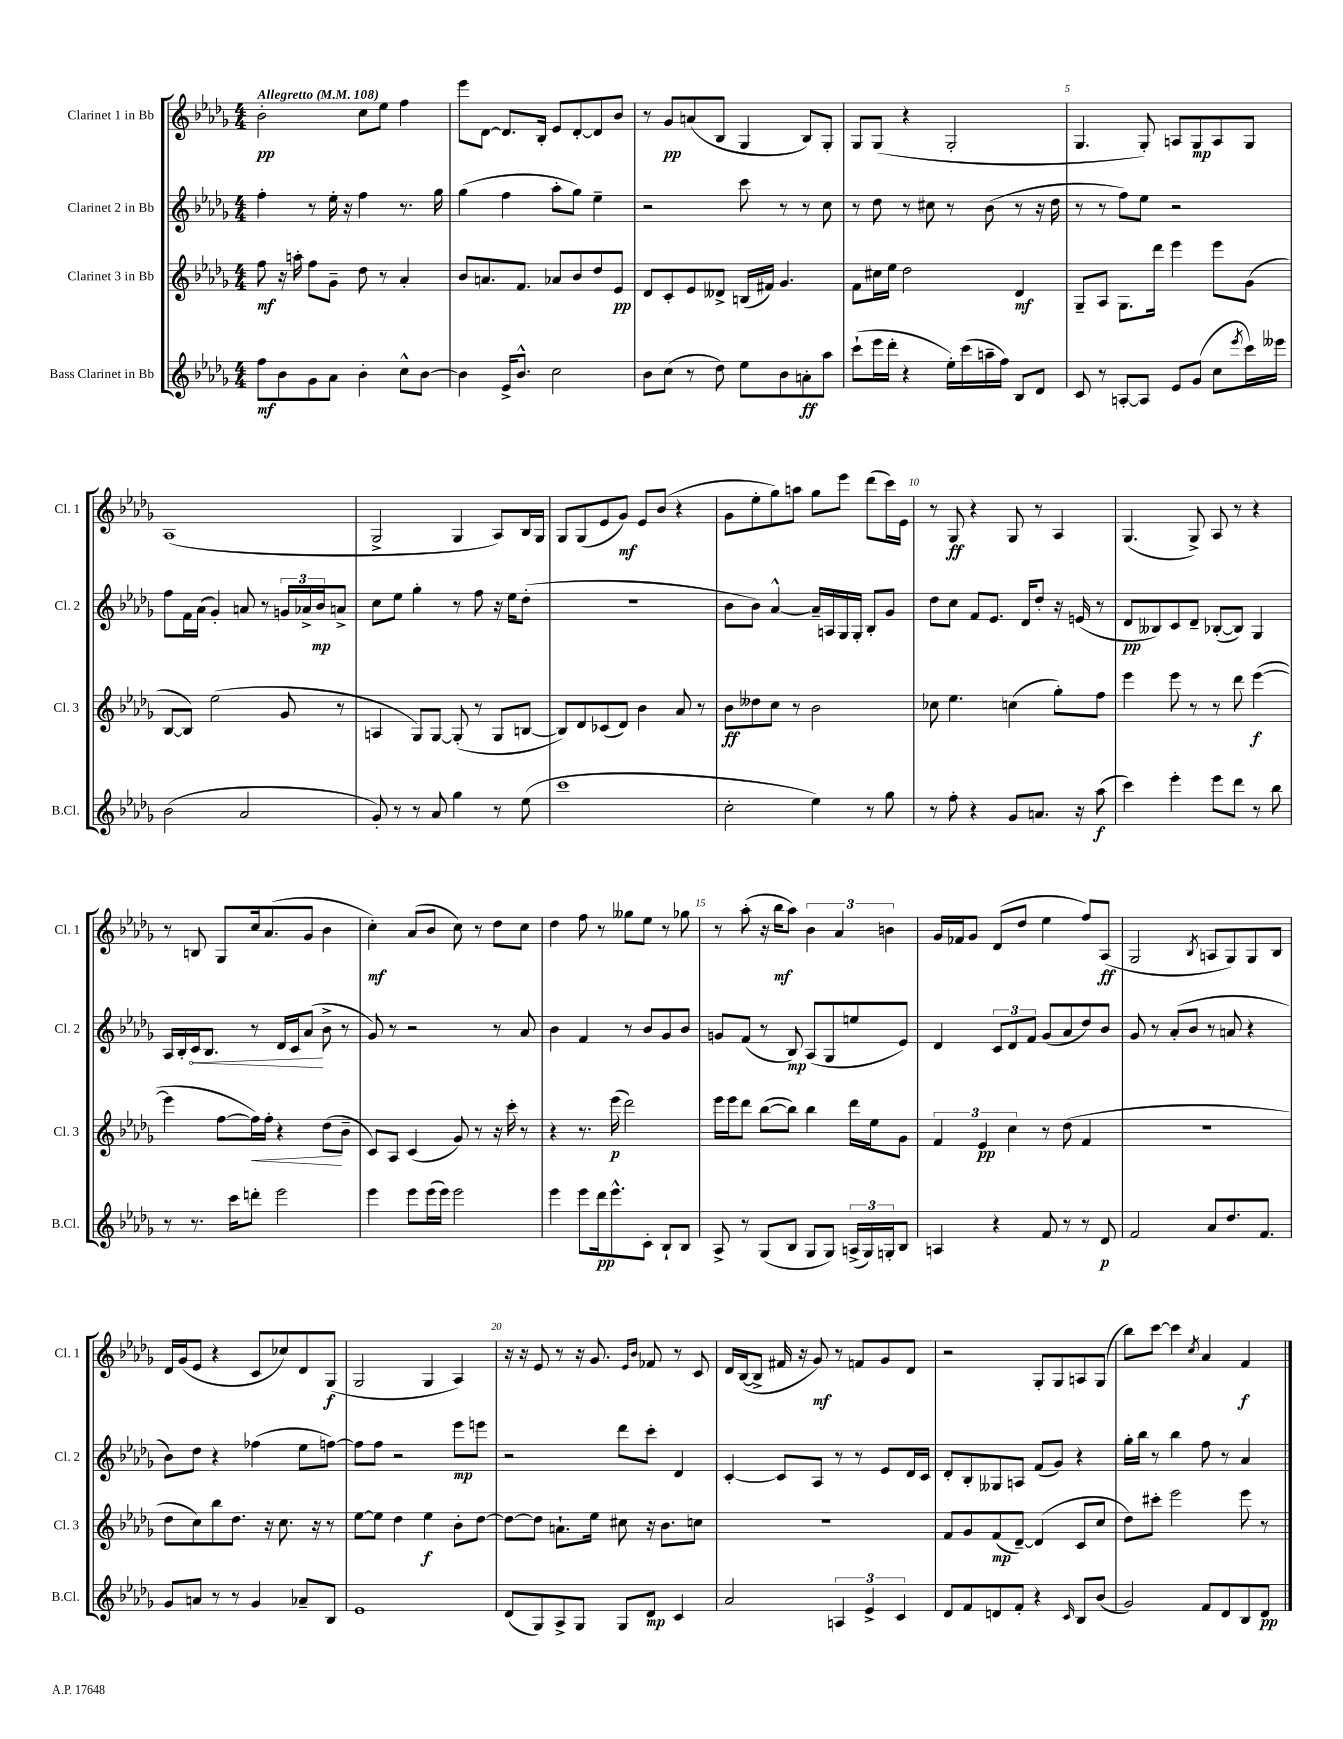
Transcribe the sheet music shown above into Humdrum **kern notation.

**kern	**kern	**kern	**kern
*staff4	*staff3	*staff2	*staff1
*clefG2	*clefG2	*clefG2	*clefG2
*k[b-e-a-d-g-]	*k[b-e-a-d-g-]	*k[b-e-a-d-g-]	*k[b-e-a-d-g-]
*M4/4	*M4/4	*M4/4	*M4/4
*MM108	*MM108	*MM108	*MM108
8ff\L	8ff\	4ff'\	2b-'\
8b-\	16r	.	.
.	16aa'\	.	.
8g-\	8ff\L	8r	.
8a-\J	8g-~\J	16ee-'\	.
.	.	16r	.
4b-'\	8dd-\	4ff\	8cc\L
.	8r	.	8ee-\J
8cc^^\L	4a-'/	8.r	4ff\
[8b-\J	.	.	.
.	.	16gg-\	.
=	=	=	=
4b-\]	8b-/L	(4gg-\	8eee-\L
.	8.a/	.	[8d-\J
16e-^/LK	.	4ff\	8.d-/]L
8.b-^^/J	8.f/J	.	.
.	.	.	16B-'/Jk
2cc\	8a-/L	8aa-'\L	8e-/L
.	8b-/	8gg-\J)	[8d-'/
.	8dd-/	4ee-~\	8d-/]
.	8e-/J	.	8b-/J
=	=	=	=
8b-\L	8d-/L	2r	8r
(8cc\J	8c'/	.	8g-/L
8r	8e-/	.	(8a/
8dd-\)	8d--^/J	.	8B-/J
8ee-\L	(16B/LL	8ccc\	4G-/
.	16f#/JJ)	.	.
8b-\	4.g-/	8r	.
8a'\	.	8r	8B-/L)
8aa-\J	.	8cc\	8G-'/J
=	=	=	=
(8ccc`\L	8f\L	8r	8G-/L
16eee-\L	16cc#\L	8dd-\	(8G-/J
16ddd-'\JJ	16ee-\JJ	.	.
4r	2dd-\	8r	4r
.	.	8cc#\	.
16ee-'\LL)	.	8r	2G-'/
(16ccc\	.	.	.
16aa~\	.	(8b-\	.
16ff\JJ)	.	.	.
8B-/L	4d-/	8r	.
8d-/J	.	16r	.
.	.	16dd-\	.
=	=	=	=
8c/	8G-~/L	8r	4.G-/
8r	8A-/J	8r	.
[8A'/L	8.G-\L	8ff\L)	.
8A/]J	.	8ee-\J	8G-'/)
.	16ddd-\Jk	.	.
8e-/L	4eee-\	2r	8A/L
(8g-/J	.	.	8G-/
8cc\L	8eee-\L	.	8A/
8qeee-/	.	.	.
16ccc\L)	(8g-\J	.	8G-/J
16eee--\JJ	.	.	.
=	=	=	=
(2b-\	[8B-/L	8ff\L	(1A-
.	8B-/]J)	16f\L	.
.	.	(16a-\JJ	.
.	(2ee-\	4g-'/)	.
2a-/	.	8a/	.
.	.	8r	.
.	8g-/	24g/LL	.
.	.	24a-^/	.
.	.	24b-/J	.
.	8r	8a^/J	.
=	=	=	=
8g-'/)	4A/	8cc\L	2G-^/
8r	.	8ee-\J	.
8r	8G-/L)	4gg-'\	.
8a-/	[8G-/J	.	.
4gg-\	(8G-'/]	8r	4G-/
.	8r	8ff\	.
8r	8G-/L	16r	8A-/L)
.	.	16ee-\LK	.
(8ee-\	[8B/J	(8dd-'\J	16B-/L
.	.	.	16G-/JJ
=	=	=	=
1ccc	8B/]L)	1r	8G-/L
.	8d-/	.	(8G-/
.	(8c-/	.	8e-/
.	8d-/J)	.	8g-/J)
.	4b-\	.	8e-/L
.	.	.	(8b-/J
.	8a-/	.	4r
.	8r	.	.
=	=	=	=
2cc'\	8b-\L	8b-\L	8g-\L
.	8dd--\	8b-\J)	8ee-'\
.	8cc\J	[4a-^^/	8gg-\)
.	8r	.	8aa\J
4ee-\)	2b-\	16a-~/]LL	8gg-\L
.	.	16A/	.
.	.	16G-/	8eee-\J
.	.	16G-'/JJ	.
8r	.	8B-'/L	(8ddd-\L
8gg-\	.	8g-/J	16ccc\L)
.	.	.	16e-\JJ
=	=	=	=
8r	8cc-\	8dd-\L	8r
8ff'\	4.ee-\	8cc\J	8G-/
4r	.	8f/L	4r
.	.	8.e-/J	.
8g-/L	(4cc\	.	8G-/
.	.	16d-/LK	.
8.a/J	.	8dd-'/J	8r
.	8gg-'\L)	16r	4A-/
16r	.	(16e/	.
(8aa-\	8ff\J	8r	.
=	=	=	=
4ccc\)	4eee-\	8d-/L	(4.G-/
.	.	8B--/)	.
4eee-'\	8eee-\	8c/	.
.	8r	8d-~/J	8G-^/)
8eee-\L	8r	([8B-'/L	8A-/
8ddd-\J	8ddd-\	8B-/]J)	8r
8r	([4eee-\	4G-/	4r
8bb-\	.	.	.
=	=	=	=
8r	4eee-\]	16A-/LL	8r
.	.	16B-'/	.
8.r	.	16c/J	8B/
.	.	8.B-/J	.
.	[8ff\L	.	8G-/L
16ccc\LK	.	.	.
8ddd'\J	16ff\]L)	8r	16cc/k
.	16ff'\JJ	.	(8.a-/
2eee-\	4r	16d-/LL	.
.	.	16c/J	.
.	.	(8a-/J	8g-/J
.	(8dd-\L	8b-^\	4b-\
.	8b-~\J	8r	.
=	=	=	=
4eee-\	8c/L)	8g-/)	4cc'\)
.	8A-/J	8r	.
8eee-\L	(4c/	2r	(8a-/L
(16eee-\L	.	.	8b-/J
16eee-\JJ)	.	.	.
2eee-\	8g-/)	.	8cc\)
.	8r	.	8r
.	16r	8r	8dd-\L
.	16ccc'\	.	.
.	8r	8a-/	8cc\J
=	=	=	=
4eee-\	4r	4b-\	4dd-\
8eee-\L	8.r	4f/	8ff\
16ddd-\k	.	.	8r
8.eee-^^\	(16eee-\	.	.
.	2ddd-\)	8r	8gg--\L
8c'\J	.	8b-/L	8ee-\J
8B-`/L	.	8g-/	8r
8B-/J	.	8b-/J	8gg-\
=	=	=	=
8A-^/	16eee-\LL	8g/L	8r
.	16eee-\J	.	.
8r	8ddd-\J	(8f/J	(8aa-'\
(8G-/L	([8bb-\L	8r	16r
.	.	.	16bb-\LK
8B-/J	8bb-\]J)	8B-/)	8aa-\J)
8G-/L	4bb-\	(8A-/L	6b-\
8G-/J)	.	8G-/	.
.	.	.	6a-/
(24A^/LL	16ddd-\LL	8ee/	.
24G-/)	.	.	.
.	16ee-\J	.	.
24G'/J	.	.	6b\
8B-/J	8g-\J	8e-/J)	.
=	=	=	=
4A/	6f/	4d-/	16g-/LL
.	.	.	16f-/J
.	.	.	8g-/J
.	6e-/	.	.
4r	.	12c/L	(8d-/L
.	6cc\	12d-/	.
.	.	.	8dd-/J
.	.	12f/J	.
8f/	8r	(8g-/L	4ee-\
8r	(8dd-\	8a-/	.
8r	4f/	8dd-/)	8ff/L)
8d-/	.	8b-/J	(8A-/J
=	=	=	=
2f/	1r	8g-/	2G-/
.	.	8r	.
.	.	(8a-'/L	.
.	.	8b-/J	.
.	.	.	8qB-/
8a-/L	.	8r	8A/L
8.dd-/	.	8a/	8G-/)
.	.	4r	8G-/
8.f/J	.	.	.
.	.	.	8B-/J
=	=	=	=
8g-/L	8dd-\L	8b-\L)	16d-/LL
.	.	.	(16g-/J
8a/J	8cc\)	8dd-\J	8e-/J
8r	8bb-\	4r	4r
8r	8.dd-\J	.	.
4g-/	.	(4ff-\	8c/L
.	16r	.	.
.	8.cc\	.	8cc-/)
8a-~/L	.	8ee-\L	8d-/
.	16r	.	.
8B-/J	8r	[8ff\J)	(8G-/J
=	=	=	=
1e-	[8ee-\L	8ff\]L	2G-/
.	8ee-\]J	8ff\J	.
.	4dd-\	2r	.
.	4ee-\	.	4G-/
.	8b-'\L	8eee-\L	4A-/)
.	[8dd-\J	8eee\J	.
=	=	=	=
(8d-/L	8dd-\_L	2r	16r
.	.	.	16r
8G-/)	8dd-\]J	.	8e-/
8A-^/	8.a`\L	.	8r
8G-/J	.	.	16r
.	16ee-\Jk	.	8.g-/
8G-/L	8cc#\	8ddd-\L	.
.	.	.	16qqe-/LL
.	.	.	16qqb-/JJ
8d-/J	16r	8ccc'\J	8f-/
.	8.b-\L	.	.
4c/	.	4d-/	8r
.	8cc\J	.	8c/
=	=	=	=
2a-/	1r	[4c'/	16d-/LL
.	.	.	([16B-/J
.	.	.	8B-^/]J
.	.	8c/]L	16f#/
.	.	.	16r
.	.	8A-/J	8g-/)
6A/	.	8r	8r
.	.	8r	8f/L
6e-^/	.	.	.
.	.	8e-/L	8g-/
6c/	.	.	.
.	.	16d-/L	8d-/J
.	.	16c/JJ	.
=	=	=	=
8d-/L	8f/L	8d-'/L	2r
8f/	8g-/	8B-'/	.
8d/	(8f/	8G--/	.
8f'/J	[8d-~/J)	8A/J	.
4r	(4d-/]	(8f/L	8G-'/L
.	.	8g-/J)	8G-/
16qqc/	.	.	.
8B-/L	8c/L	4r	8A/
(8b-/J	8cc/J	.	(8G-/J
=	=	=	=
2g-/)	8dd-\L)	16gg-'\LL	8bb-\L)
.	.	16bb-\JJ	.
.	8ccc#'\J	8r	[8ccc\J
.	2eee-\	4bb-\	4ccc\]
.	.	.	8qcc/
8f/L	.	8ff\	4a-/
8d-/	.	8r	.
8B-/	8eee-\	4a-/	4f/
8d-/J	8r	.	.
==	==	==	==
*-	*-	*-	*-
